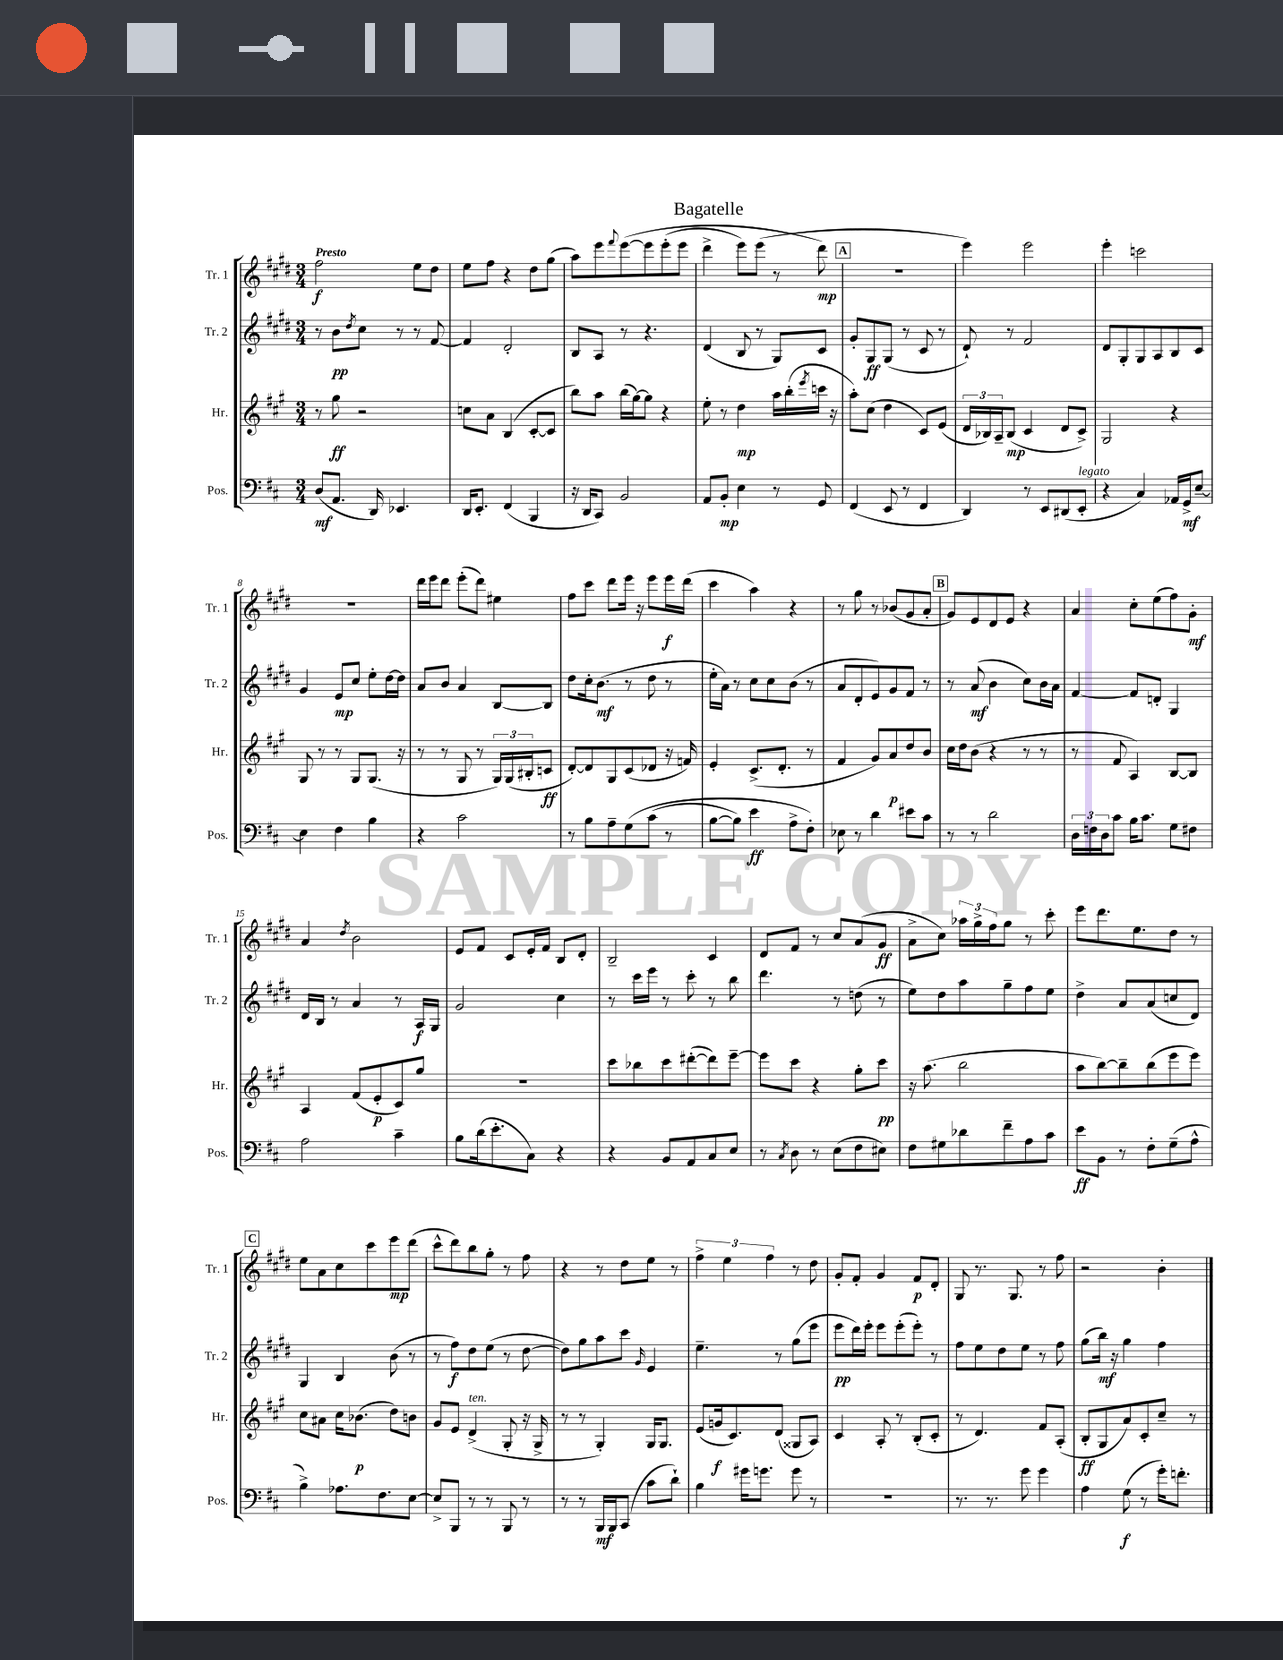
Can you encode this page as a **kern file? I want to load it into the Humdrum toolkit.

**kern	**kern	**kern	**kern
*staff4	*staff3	*staff2	*staff1
*clefF4	*clefG2	*clefG2	*clefG2
*k[f#c#]	*k[f#c#g#]	*k[f#c#g#d#]	*k[f#c#g#d#]
*M3/4	*M3/4	*M3/4	*M3/4
(8D	8r	8r	2ff#
8.AA	8gg#	8b	.
.	.	8qdd#	.
.	2r	8cc#	.
16DD)	.	.	.
4.EE-	.	8r	.
.	.	8r	8ee
.	.	[8f#	8dd#
=	=	=	=
16DD	8cc	4f#]	8ee
8.EE'	.	.	.
.	8a	.	8ff#
(4FF#	(4B	2d#'	4r
4BBB	[8c#'	.	8dd#
.	8c#]	.	(8gg#
=	=	=	=
16r	8bb)	8B	8aa)
16DD	.	.	.
8CC#)	8aa	8A	8eee
.	.	.	8qqfff#
2BB	(16bb	8r	&([8eee
.	[16gg#)	.	.
.	8gg#]	4.r	8eee]
.	4r	.	(8eee'
.	.	.	8eee
=	=	=	=
8AA	8ee'	(4d#	4ddd#^
8BB'	8r	.	.
4E	4dd	8B	8eee)
.	.	8r	(8eee
8r	16aa	8G#)	8r
.	(16bb'	.	.
.	8qeee	.	.
8GG	16ccc	8c#	8ddd#&)
.	16r	.	.
=	=	=	=
(4FF#	8aa')	8g#'	2.r
.	(8cc#	8G#	.
8EE	4dd	(8G#	.
8r	.	8r	.
4FF#	8c#)	8c#	.
.	(8e	8r	.
=	=	=	=
4DD)	24d	8d#`)	4eee)
.	24B-)	.	.
.	24A~	.	.
.	(8B-	8r	.
8r	4c#	2f#	2eee
8EE	.	.	.
(8DD#	8d	.	.
8EE'	8c#^)	.	.
=	=	=	=
4r	2G#	8d#	4eee'
.	.	8G#'	.
4C#)	.	8G#	2ccc
.	.	8A	.
16AA-	4r	8B	.
16GG^	.	.	.
[8E~	.	8c#	.
=	=	=	=
4E]	8G#	4g#	2.r
.	8r	.	.
4F#	8r	8e	.
.	8G#	8cc#	.
4B	(8.G#	8ee'	.
.	.	[16dd#	.
.	16r	16dd#]	.
=	=	=	=
4r	8r	8a	16ddd#
.	.	.	16eee
.	8r	8b	8ddd#
2c#	8G#	4a	(8eee'
.	8r	.	8ddd#)
.	24G#)	[8B	4ee#
.	(24G#	.	.
.	24B#'	.	.
.	8c	8B]	.
=	=	=	=
8r	[8d')	8dd#	8ff#
8B	8d]	16cc#'	8ccc#
.	.	(8.b	.
8A~	8G#	.	8ddd#
&(8G	(8c#	8r	16eee
.	.	.	16r
(8c#	8d-	8dd#	8eee
8r	16r	8r	16eee
.	16f)	.	(16ddd#
=	=	=	=
[8B	4e'	16ee'	4ccc#
.	.	16a)	.
8B])	.	8r	.
4e	(8.c#^	8cc#	4aa)
.	.	8cc#	.
.	8.d'	.	.
8A^	.	(8b	4r
8F#'&)	8r	8r	.
=	=	=	=
8E-	4f#	8a	8r
8r	.	8d#'	8gg#
4d	8g#)	8e)	8r
.	8a	8g#	(8b-
8e#	8dd	8f#	8g#
8c#	8b	8r	8a'
=	=	=	=
8r	16cc#	8r	8g#)
.	16dd	.	.
8r	(8b	(8a	8e
2d	4r	4b	8d#
.	.	.	8e
.	8r	8cc#)	4r
.	8r	16b	.
.	.	16a	.
=	=	=	=
24D	8r	[4f#	4a
24F	.	.	.
24D	.	.	.
8c#	8f#	.	.
16B	4A)	8f#]	8cc#'
8.c#	.	.	.
.	.	8d'	(8ee
8G	[8B	4G#	8ff#)
8F#	8B]	.	8g#'
=	=	=	=
2A	4A	16d#	4a
.	.	16B	.
.	.	8r	.
.	.	.	8qdd#
.	(8f#	4a	2b
.	8e'	.	.
4c#~	8c#)	8r	.
.	8gg#	16A	.
.	.	16G#	.
=	=	=	=
8B	2.r	2g#	8e
(16d	.	.	8f#
8.e'	.	.	.
.	.	.	8c#
8C#)	.	.	16e'
.	.	.	16f#
4r	.	4cc#	8B
.	.	.	8d#'
=	=	=	=
4r	8ccc#	8r	2B~
.	8bb-	16ccc#	.
.	.	16eee	.
8BB	8ccc#	8r	.
8AA	([8ddd#'	8ccc#'	.
8C#	8ddd#])	8r	4c#
8E	[8eee~	8bb	.
=	=	=	=
8r	8eee]	4.ddd#	8d#
8qC#	.	.	.
8D	8ccc#	.	8f#
8r	4r	.	8r
(8E	.	8r	8cc#
8F#	8gg#'	(8dd	(8a
8E#)	8ccc#	8r	8g#
=	=	=	=
8F#	16r	8ee)	8a^
.	(8.aa	.	.
8G#	.	8dd#	8cc#)
8d-	2bb	8aa	24aa-
.	.	.	24gg#^
.	.	.	24ff#
8f#~	.	8gg#~	8gg#
8A	.	8ff#	8r
8c#	.	8ee	8ccc#'
=	=	=	=
8e	8aa	4dd#^	8eee
8BB	[8bb)	.	8.ddd#
8r	8bb~]	8a	.
.	.	.	8.ee
8F#'	(8bb	(8a	.
(8G~	8eee	8cc	8dd#
8A^^	8eee)	8d#)	8r
=	=	=	=
4B^)	8cc#	4G#	8ee
.	8a#	.	8a
8.A-	16cc#	4B	8cc#
.	(8.b-	.	.
.	.	.	8ccc#
8.F#	.	.	.
.	8dd)	(8b	8eee
[8E	8b	8r	(8ddd#
=	=	=	=
8E^]	8g#	8r	8ccc#^^
8BBB	8e	8ff#)	8ddd#)
8r	(4d^	8dd#	8bb
8r	.	(8ee	8gg#'
8BBB	8G#'	8r	8r
8r	16r	[8dd#	8ff#
.	16G#^	.	.
=	=	=	=
8r	8r	8dd#])	4r
8r	8r	8gg#	.
16BBB	4G#')	8aa	8r
16BBB	.	.	.
(8CC#	.	8ccc#	8dd#
.	.	16qqg#	.
8c#	16G#	4e	8ee
.	8.G#	.	.
8d`)	.	.	8r
=	=	=	=
4B	(8e	4.ee~	6ff#^
.	16g	.	.
.	.	.	6ee
.	8.c#)	.	.
16g#	.	.	.
8.g	.	.	.
.	.	.	6ff#
.	(8d	8r	.
8g	8G##	(8gg#	8r
8r	8A)	8eee	8dd#
=	=	=	=
2.r	4c#	8eee	8g#'
.	.	16ddd#)	8f#'
.	.	16eee'	.
.	8A'	8eee	4g#
.	8r	(8eee'	.
.	(8B'	8eee')	8f#
.	8c#'	8r	8d#'
=	=	=	=
8.r	8r	8ff#	8G#
.	4.d)	8ee	8.r
8.r	.	.	.
.	.	8dd#	.
.	.	.	8.G#
8g	.	8ee	.
4g	8f#	8r	8r
.	(8A'	8ff#	8ff#
=	=	=	=
4A	8B'	(8gg#	2r
.	8G#	16bb)	.
.	.	16r	.
(8G	8a)	4gg#	.
8r	8c#'	.	.
16g')	8cc#~	4ff#	4b'
8.f'	.	.	.
.	8r	.	.
==	==	==	==
*-	*-	*-	*-
